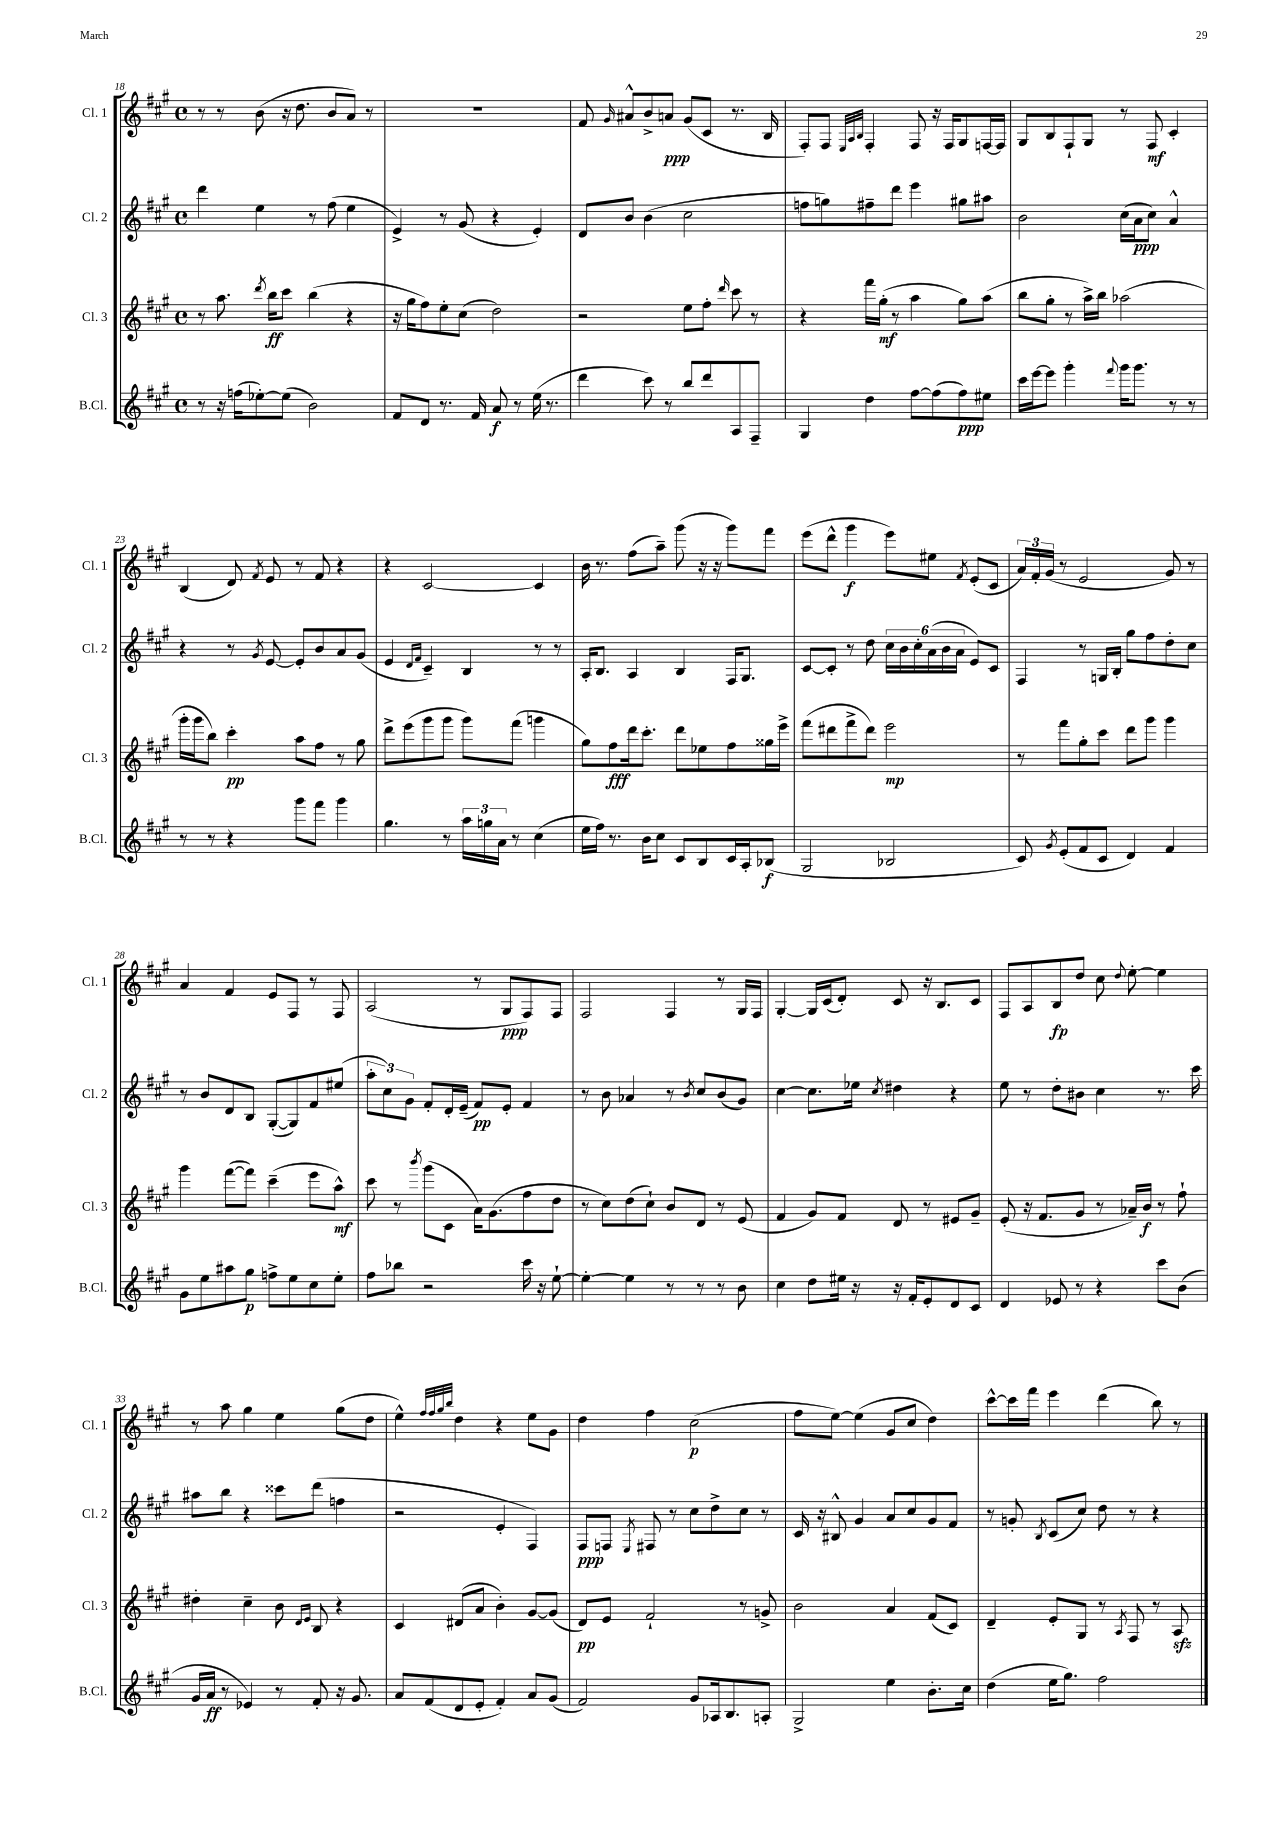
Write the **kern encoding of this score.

**kern	**kern	**kern	**kern
*staff4	*staff3	*staff2	*staff1
*clefG2	*clefG2	*clefG2	*clefG2
*k[f#c#g#]	*k[f#c#g#]	*k[f#c#g#]	*k[f#c#g#]
*M4/4	*M4/4	*M4/4	*M4/4
*met(c)	*met(c)	*met(c)	*met(c)
8r	8r	4ddd	8r
16r	8.aa	.	8r
(16ff	.	.	.
[8ee-')	.	4ee	(8b
.	8qddd	.	.
.	16bb	.	.
(8ee-]	8ccc#	.	16r
.	.	.	8.dd
2b)	(4bb	8r	.
.	.	(8ff#	8b
.	4r	4ee	8a)
.	.	.	8r
=	=	=	=
8f#	16r	4e^)	1r
.	16gg#	.	.
8d	8ff#)	.	.
8.r	8ee'	8r	.
.	(8cc#	(8g#	.
16f#	.	.	.
8a	2dd)	4r	.
8r	.	.	.
(16ee	.	4e')	.
8.r	.	.	.
=	=	=	=
4ddd	2r	8d	8f#
.	.	.	16qqg#
.	.	8b	8a#^^
8ccc#)	.	(4b	8b^
8r	.	.	8a
8bb	8ee	2cc#	(8g#
8ddd	8ff#'	.	8c#
.	16qqddd	.	.
8A	8ccc#	.	8.r
8F#~	8r	.	.
.	.	.	16B
=	=	=	=
4G#	4r	8ff	8F#')
.	.	8gg)	8F#
.	.	.	32qqE
.	.	.	32qqA
.	.	.	32qqB
4dd	16fff#	8ff#~	4F#'
.	(16gg#'	.	.
.	8r	8ddd	.
[8ff#	4aa	4eee	8F#
(8ff#]	.	.	16r
.	.	.	16F#
8ff#)	8gg#)	8gg#	8G#
8ee#	(8aa	8aa#	[16F
.	.	.	16F]
=	=	=	=
16ccc#	8bb	2b	8G#
[16eee	.	.	.
8eee]	8gg#'	.	8B
4ggg#'	8r	.	8F#`
.	16aa^)	.	8G#
.	16bb	.	.
8qqfff#	.	.	.
16ggg#	(2aa-	(16cc#	8r
8.ggg#	.	16a	.
.	.	8cc#)	8F#
8r	.	4a^^	4c#'
8r	.	.	.
=	=	=	=
8r	16ggg#'	4r	(4B
.	16ggg#	.	.
8r	8bb)	.	.
4r	4ccc#'	8r	8d)
.	.	8qg#	8qf#
.	.	[8e	8e
8ggg#	8aa	8e']	8r
8fff#	8ff#	8b	8f#
4ggg#	8r	8a	4r
.	8gg#	(8g#	.
=	=	=	=
4.gg#	8ddd^	4e	4r
.	(8eee	.	.
.	.	16qqd	.
.	.	16qqf#	.
.	8ggg#	4c#~)	[2c#
8r	8ggg#	.	.
24aa	8ggg#)	4B	.
24gg	.	.	.
24a	.	.	.
8r	(8fff#	.	.
(4cc#	4ggg	8r	4c#]
.	.	8r	.
=	=	=	=
16ee	8gg#)	16A'	16b
16ff#)	.	8.B	8.r
8.r	8ff#	.	.
.	16ddd	4A	(8ff#
16b	8.ccc#'	.	.
8cc#	.	.	8aa~)
8c#	8ddd	4B	(8ggg#
8B	8ee-	.	16r
.	.	.	16r
16c#	8ff#	16F#	8ggg#)
16A'	.	8.G#	.
(8B-	16gg##	.	8fff#
.	16eee^	.	.
=	=	=	=
2G#	(8fff#	[8c#	(8eee
.	8ddd#	8c#']	8ddd^^
.	8fff#^	8r	4ggg#
.	8ddd#)	8dd	.
2B-	2eee	24cc#	8eee)
.	.	24b	.
.	.	24cc#'	.
.	.	(24a	8ee#
.	.	24b	.
.	.	24a	.
.	.	.	8qf#
.	.	8e)	(8e'
.	.	8c#	8c#
=	=	=	=
8c#)	8r	4F#	24a)
.	.	.	24f#'
.	.	.	(24g#
8qg#	.	.	.
(8e'	8fff#	.	8r
8f#	8gg#'	8r	2e
8c#	8ccc#	16G	.
.	.	16B'	.
4d)	8ddd	8gg#	.
.	8ggg#	8ff#	.
4f#	4ggg#	8dd'	8g#)
.	.	8cc#	8r
=	=	=	=
8g#	4ggg#	8r	4a
8ee	.	8b	.
8aa#	([8fff#	8d	4f#
8gg#	8fff#])	8B	.
8ff^	(4ccc#~	([8G#'	8e
8ee	.	8G#])	8F#
8cc#	8eee	8f#	8r
8ee'	8aa^^)	(8ee#	8F#
=	=	=	=
8ff#	8ccc#	12aa'	(2A
.	.	12cc#)	.
8bb-	8r	.	.
.	.	12g#	.
.	8qbbb	.	.
2r	(8ggg#	8f#'	.
.	8c#	16d'	.
.	.	(16e~	.
.	16a)	8f#)	8r
.	(8.g#	.	.
.	.	8e'	8G#
16ccc#	8ff#	4f#	8F#)
16r	.	.	.
[8ee`	8dd	.	8F#
=	=	=	=
4ee'_	8r	8r	2F#
.	8cc#)	8b	.
4ee]	(8dd	4a-	.
.	8cc#`)	.	.
8r	8b	8r	4F#
.	.	8qb	.
8r	8d	8cc#	.
8r	8r	(8b	8r
8b	(8e	8g#)	16G#
.	.	.	16F#
=	=	=	=
4cc#	4f#	[4cc#	[4G#'
8dd	8g#)	8.cc#]	16G#]
.	.	.	(16c#
16ee#	8f#	.	8d')
16r	.	16ee-	.
.	.	8qcc#	.
16r	8d	4dd#	8c#
16f#'	.	.	.
8e'	8r	.	16r
.	.	.	8.B
8d	8e#	4r	.
8c#	8g#~	.	8c#
=	=	=	=
4d	(8e'	8ee	8F#
.	16r	8r	8A
.	8.f#	.	.
8e-	.	8dd'	8B
8r	8g#	8b#	8dd
4r	8r	4cc#	8cc#
.	.	.	8qqdd
.	16a-~)	.	[8ee'
.	16b	.	.
8ccc#	8r	8.r	4ee]
(8b	8ff#`	.	.
.	.	16ccc#	.
=	=	=	=
16g#	4dd#'	8aa#	8r
16a	.	.	.
8r	.	8bb	8aa
4e-)	4cc#~	4r	4gg#
8r	8b	8ccc##	4ee
.	16qqd	.	.
.	16qqe	.	.
8f#'	8B	(8ddd	.
16r	4r	4ff	(8gg#
8.g#	.	.	.
.	.	.	8dd
=	=	=	=
8a	4c#	2r	4ee^^)
(8f#	.	.	.
.	.	.	32qqff#
.	.	.	32qqff#
.	.	.	32qqgg#
.	.	.	32qqbb
8d	(8d#	.	4dd
8e'	8a	.	.
4f#')	4b')	4e'	4r
8a	[8g#	4F#)	8ee
(8g#	(8g#]	.	8g#
=	=	=	=
2f#)	8d)	8F#	4dd
.	8e	8F	.
.	.	8qE	.
.	2f#`	8F#	4ff#
.	.	8r	.
8g#	.	8cc#	(2cc#
16A-	.	8dd^	.
8.B	.	.	.
.	8r	8cc#	.
8A'	8g^	8r	.
=	=	=	=
2G#^	2b	16c#	8ff#
.	.	16r	.
.	.	8B#^^	[8ee)
.	.	4g#	(4ee]
4ee	4a	8a	8g#
.	.	8cc#	8cc#
8.b'	(8f#	8g#	4dd)
.	8c#)	8f#	.
16cc#	.	.	.
=	=	=	=
(4dd	4d~	8r	[8ccc#^^
.	.	8g'	16ccc#]
.	.	.	16fff#
.	.	8qB	.
16ee	8e'	(8c#	4eee
8.gg#)	.	.	.
.	8G#	8cc#)	.
2ff#	8r	8dd	(4ddd
.	8qA	.	.
.	8F#	8r	.
.	8r	4r	8bb)
.	8A	.	8r
==	==	==	==
*-	*-	*-	*-
